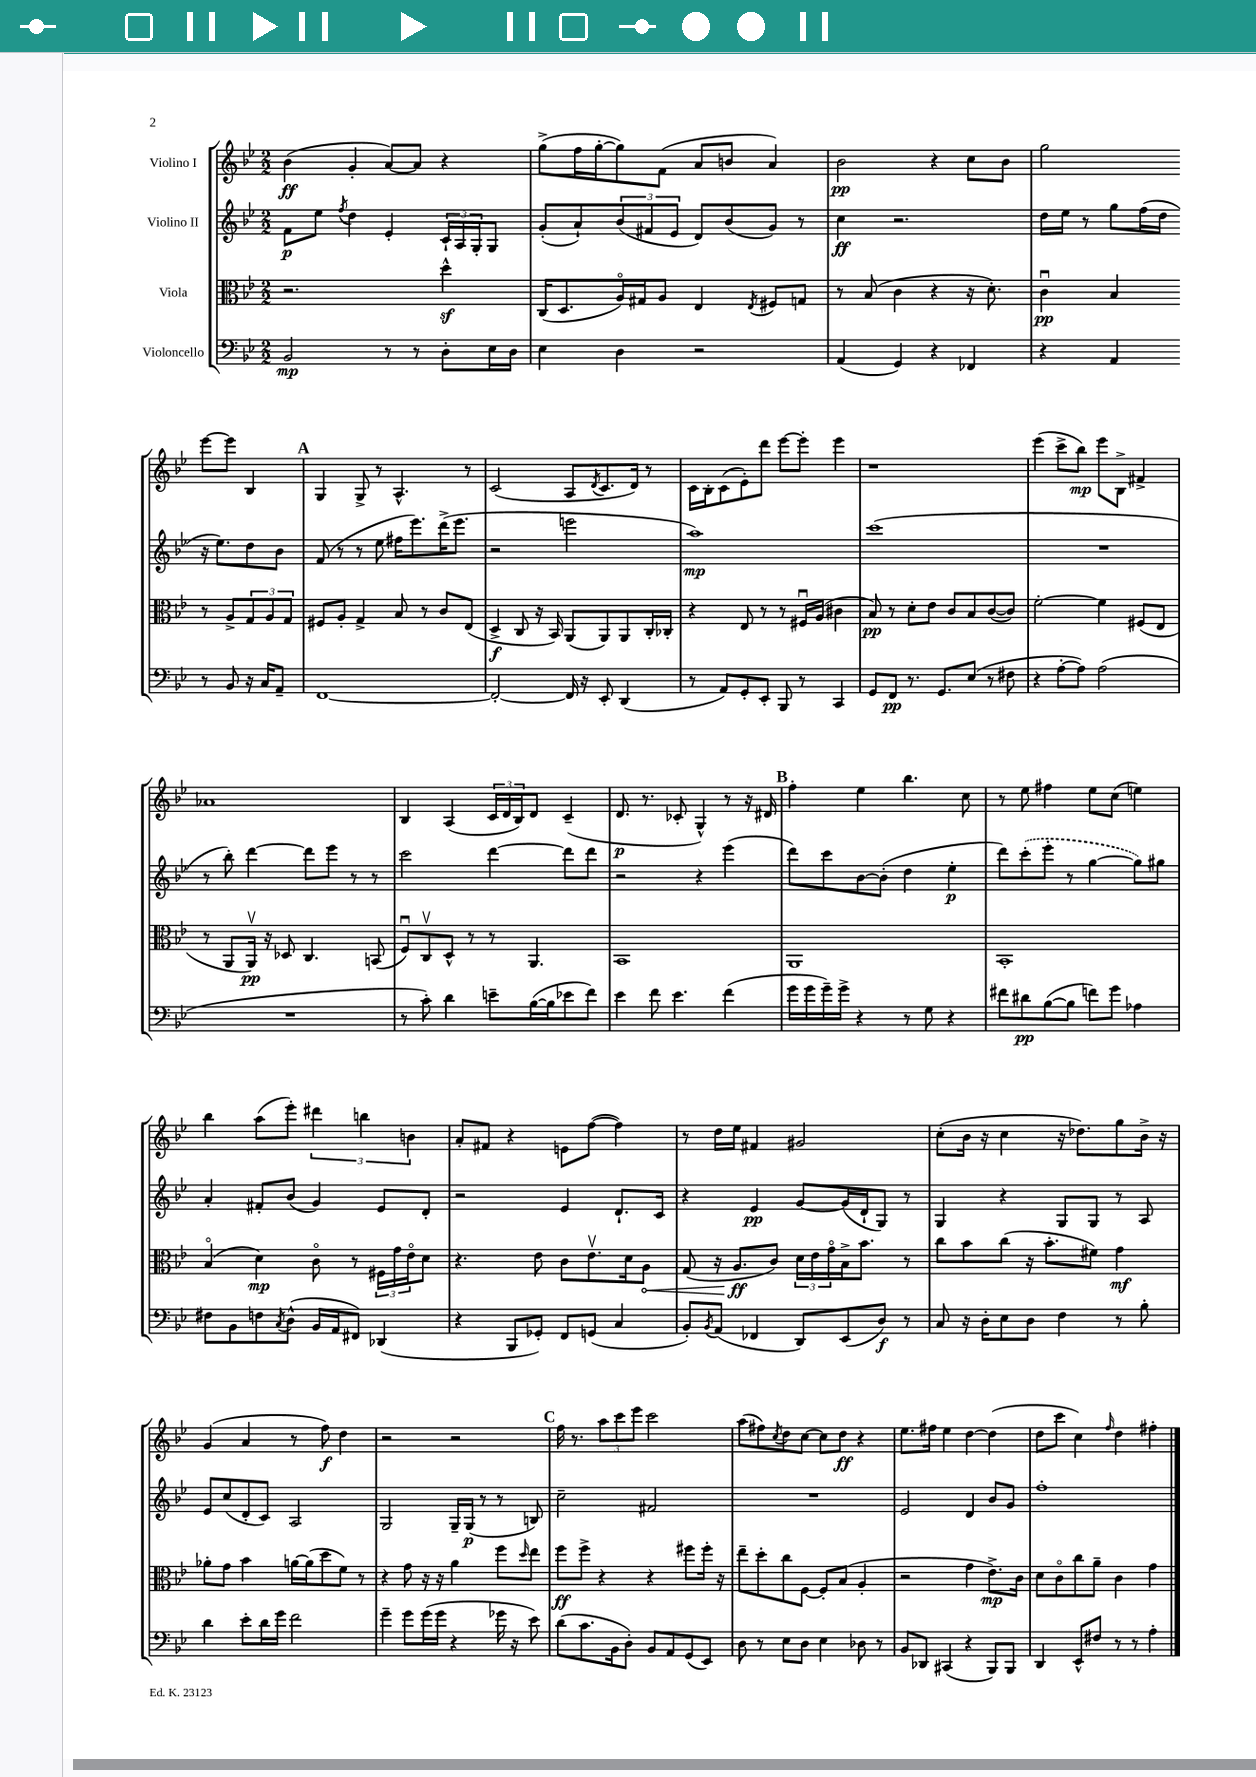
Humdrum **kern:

**kern	**kern	**kern	**kern
*staff4	*staff3	*staff2	*staff1
*clefF4	*clefC3	*clefG2	*clefG2
*k[b-e-]	*k[b-e-]	*k[b-e-]	*k[b-e-]
*M2/2	*M2/2	*M2/2	*M2/2
2BB-	2.r	8f	(4b-
.	.	8ee-	.
.	.	8qff	.
.	.	4dd	4g'
8r	.	4e-'	[8a)
8r	.	.	8a]
8D'	4dd^^	24c`	4r
.	.	24A	.
.	.	24G'	.
16E-	.	8G	.
16D	.	.	.
=	=	=	=
4E-	(16C	(8g'	(8gg^
.	8.D	.	.
.	.	8a`)	16ff
.	.	.	[16gg'
4D	16Ao)	(12b-	8gg])
.	16G#	.	.
.	.	12f#	.
.	8A	.	(8f
.	.	12e-	.
2r	4E-	8d)	8a
.	.	(8b-	8b
.	8qE-	.	.
.	8F#	8g)	4a)
.	8G	8r	.
=	=	=	=
(4AA	8r	4cc	2b-
.	(8B-	.	.
4GG)	4c	2.r	.
4r	4r	.	4r
4FF-	16r	.	8cc
.	8.d')	.	.
.	.	.	8b-
=	=	=	=
4r	4cu	16dd	2gg
.	.	16ee-	.
.	.	8r	.
4AA	4B-	8gg	.
.	.	(16ff	.
.	.	16dd	.
8r	8r	16r	[8eee-
.	.	8.ee-)	.
8BB-	8A^	.	8eee-]
16r	12G	8dd	4B-
16C	.	.	.
.	12A	.	.
8AA~	.	8b-	.
.	12G	.	.
=	=	=	=
[1FF	8F#	(8f	4G
.	8A'	8r	.
.	4G^	8r	8G^
.	.	8ee-	8r
.	8B-	16ff#	4.A^^
.	.	8.eee-)	.
.	8r	.	.
.	8c	(16ddd^	.
.	.	8.eee-	.
.	(8E-	.	8r
=	=	=	=
2FF'_	4D^	2r	(2c
.	8C	.	.
.	16r	.	.
.	16BB-)	.	.
16FF]	(8AA	2eee	8A
16r	.	.	.
.	.	.	8qd
8EE-'	8AA)	.	8.c
(4DD	8AA	.	.
.	.	.	16d)
.	16C'	.	8r
.	16C-'	.	.
=	=	=	=
8r	4r	1aa)	16c
.	.	.	16B-'
8AA)	.	.	(8c
8GG'	8E-	.	8e-')
8EE-'	8r	.	8ddd
8BBB-	8r	.	[8eee-
8r	16F#u	.	8eee-']
.	(16A	.	.
4CC	4c#	.	4eee-
=	=	=	=
8GG	8B-)	(1ccc	1r
8FF	8r	.	.
8.r	8d'	.	.
.	8e-	.	.
8.GG	.	.	.
.	8c	.	.
(8E-	8B-	.	.
8r	([8c	.	.
8F#	8c])	.	.
=	=	=	=
4r	[2f'	1r	(4eee-
[8A'	.	.	8ccc^
8A])	.	.	8bb-)
(2A	4f]	.	8eee-
.	.	.	8B-^
.	(8F#	.	4f#^
.	8E-	.	.
=	=	=	=
1r	8r	8r	1a-
.	8AA	8bb-')	.
.	16AAv)	[4ddd	.
.	16r	.	.
.	8D-	.	.
.	4.C	8ddd]	.
.	.	8eee-	.
.	.	8r	.
.	(8BB	8r	.
=	=	=	=
8r	8Fu)	2ccc	4B-
8c')	8Cv	.	.
4d	8D^^	.	(4A
.	8r	.	.
8e~	8r	[4ddd	24c
.	.	.	24d
.	.	.	24B-)
([16B-	4.AA	.	8d
16B-]	.	.	.
8e-	.	8ddd]	(4c~
8f)	.	8ddd	.
=	=	=	=
4e-	1BB-	2r	8.d
.	.	.	8.r
8f	.	.	.
4.e-	.	.	8c-'
.	.	4r	4G^^)
(4f	.	(4eee-	8r
.	.	.	16r
.	.	.	16d#
=	=	=	=
16g	1AA	8ddd)	4ff'
16g	.	.	.
16g~)	.	8ccc	.
16g^	.	.	.
4r	.	[8b-	4ee-
.	.	(8b-']	.
8r	.	4dd	4.bb-
8G	.	.	.
4r	.	4ee-'	.
.	.	.	8cc
=	=	=	=
8f#	1BB-'	8ddd)	8r
8d#	.	(8ccc'	8ee-
([8B-	.	8eee-'	4ff#
8B-]	.	8r	.
8f)	.	[4gg	8ee-
8g	.	.	(8cc
4A-	.	8gg])	4ee)
.	.	8gg#	.
=	=	=	=
8F#	(4B-o	4a'	4bb-
8BB-	.	.	.
8F	4d)	8f#'	(8aa
8qC	.	.	.
(8D^^	.	(8b-	8eee-')
16BB-	8co	4g)	6ddd#
16AA	.	.	.
8FF#)	8r	.	.
.	.	.	6bb
(4DD-	24F#	8e-	.
.	24g	.	.
.	24e-o	.	6b
.	8d	8d'	.
=	=	=	=
4r	4.r	2r	8a'
.	.	.	8f#
8BBB-	.	.	4r
8GG-')	8e-	.	.
8FF	8c	4e-	8e
(8GG	8.e-v	.	([8ff
4C	.	8.d`	4ff])
.	16d	.	.
.	8A	.	.
.	.	16c	.
=	=	=	=
8BB-')	(8G	4r	8r
8qBB-	.	.	.
(8AA	16r	.	16dd
.	8.A	.	16ee-
4FF-	.	4e-	4f#
.	8c)	.	.
8DD)	24d	[8g	2g#
.	24e-	.	.
.	24go	.	.
(8EE-	16B-^	(16g]	.
.	8.b-	16d`	.
8D)	.	8G)	.
8r	8r	8r	.
=	=	=	=
8C	8cc	4G	(8cc'
16r	8b-	.	16b-
16D'	.	.	16r
8E-	(8cc	4r	4cc
8D	16r	.	.
.	8.b-'	.	.
4F	.	8G	16r
.	.	.	8.dd-)
.	8f#)	8G	.
8r	4g	8r	8gg
8B-'	.	8A	16b-^
.	.	.	16r
=	=	=	=
4d	8a-'	8e-	(4g
.	8g	(8cc	.
8e-'	4b-	8d'	4a
16d	.	8c)	.
16g	.	.	.
2f	[16a	2A	8r
.	(16a]	.	.
.	8dd	.	8ff)
.	8f)	.	4dd
.	8r	.	.
=	=	=	=
4g~	4r	2G	2r
8g	8g	.	.
(16g	16r	.	.
16g	16r	.	.
4r	4a	16G~	2r
.	.	(16G	.
.	.	8r	.
16g-	8ff	8r	.
16r	.	.	.
.	16qqdd	.	.
8e-)	8ee-	8B)	.
=	=	=	=
(8d	8ff	2cc~	16ff
.	.	.	8.r
8.c	8ff^	.	.
.	4r	.	12aa
16BB-	.	.	.
.	.	.	12ccc
8D')	.	.	.
.	.	.	12eee-
8BB-	4r	2f#	2ccc
8AA	.	.	.
(8GG	8ff#	.	.
8EE-)	16ff#'	.	.
.	16r	.	.
=	=	=	=
8D	8ee-~	1r	(8aa
8r	8dd'	.	8ff#)
.	.	.	8qcc
8E-	8cc	.	8dd
8D	[8F	.	[8cc
4E-	8F']	.	8cc]
.	(8B-	.	8dd
8D-	4A'	.	4r
8r	.	.	.
=	=	=	=
8BB-	2r	2e-	8.ee-
8DD-	.	.	.
.	.	.	16ff#
(4CC#	.	.	4ee-
4r	4g	4d	[4dd
8BBB-)	8.e-^)	8b-	(4dd]
8BBB-	.	8g	.
.	16c	.	.
=	=	=	=
4DD	8d	1ff'	8dd
.	8co	.	8ccc
8EE-^^	8cc	.	4cc)
8F#	8a~	.	.
.	.	.	16qqff
8r	4c	.	4dd
8r	.	.	.
4A'	4g	.	4ff#'
==	==	==	==
*-	*-	*-	*-
